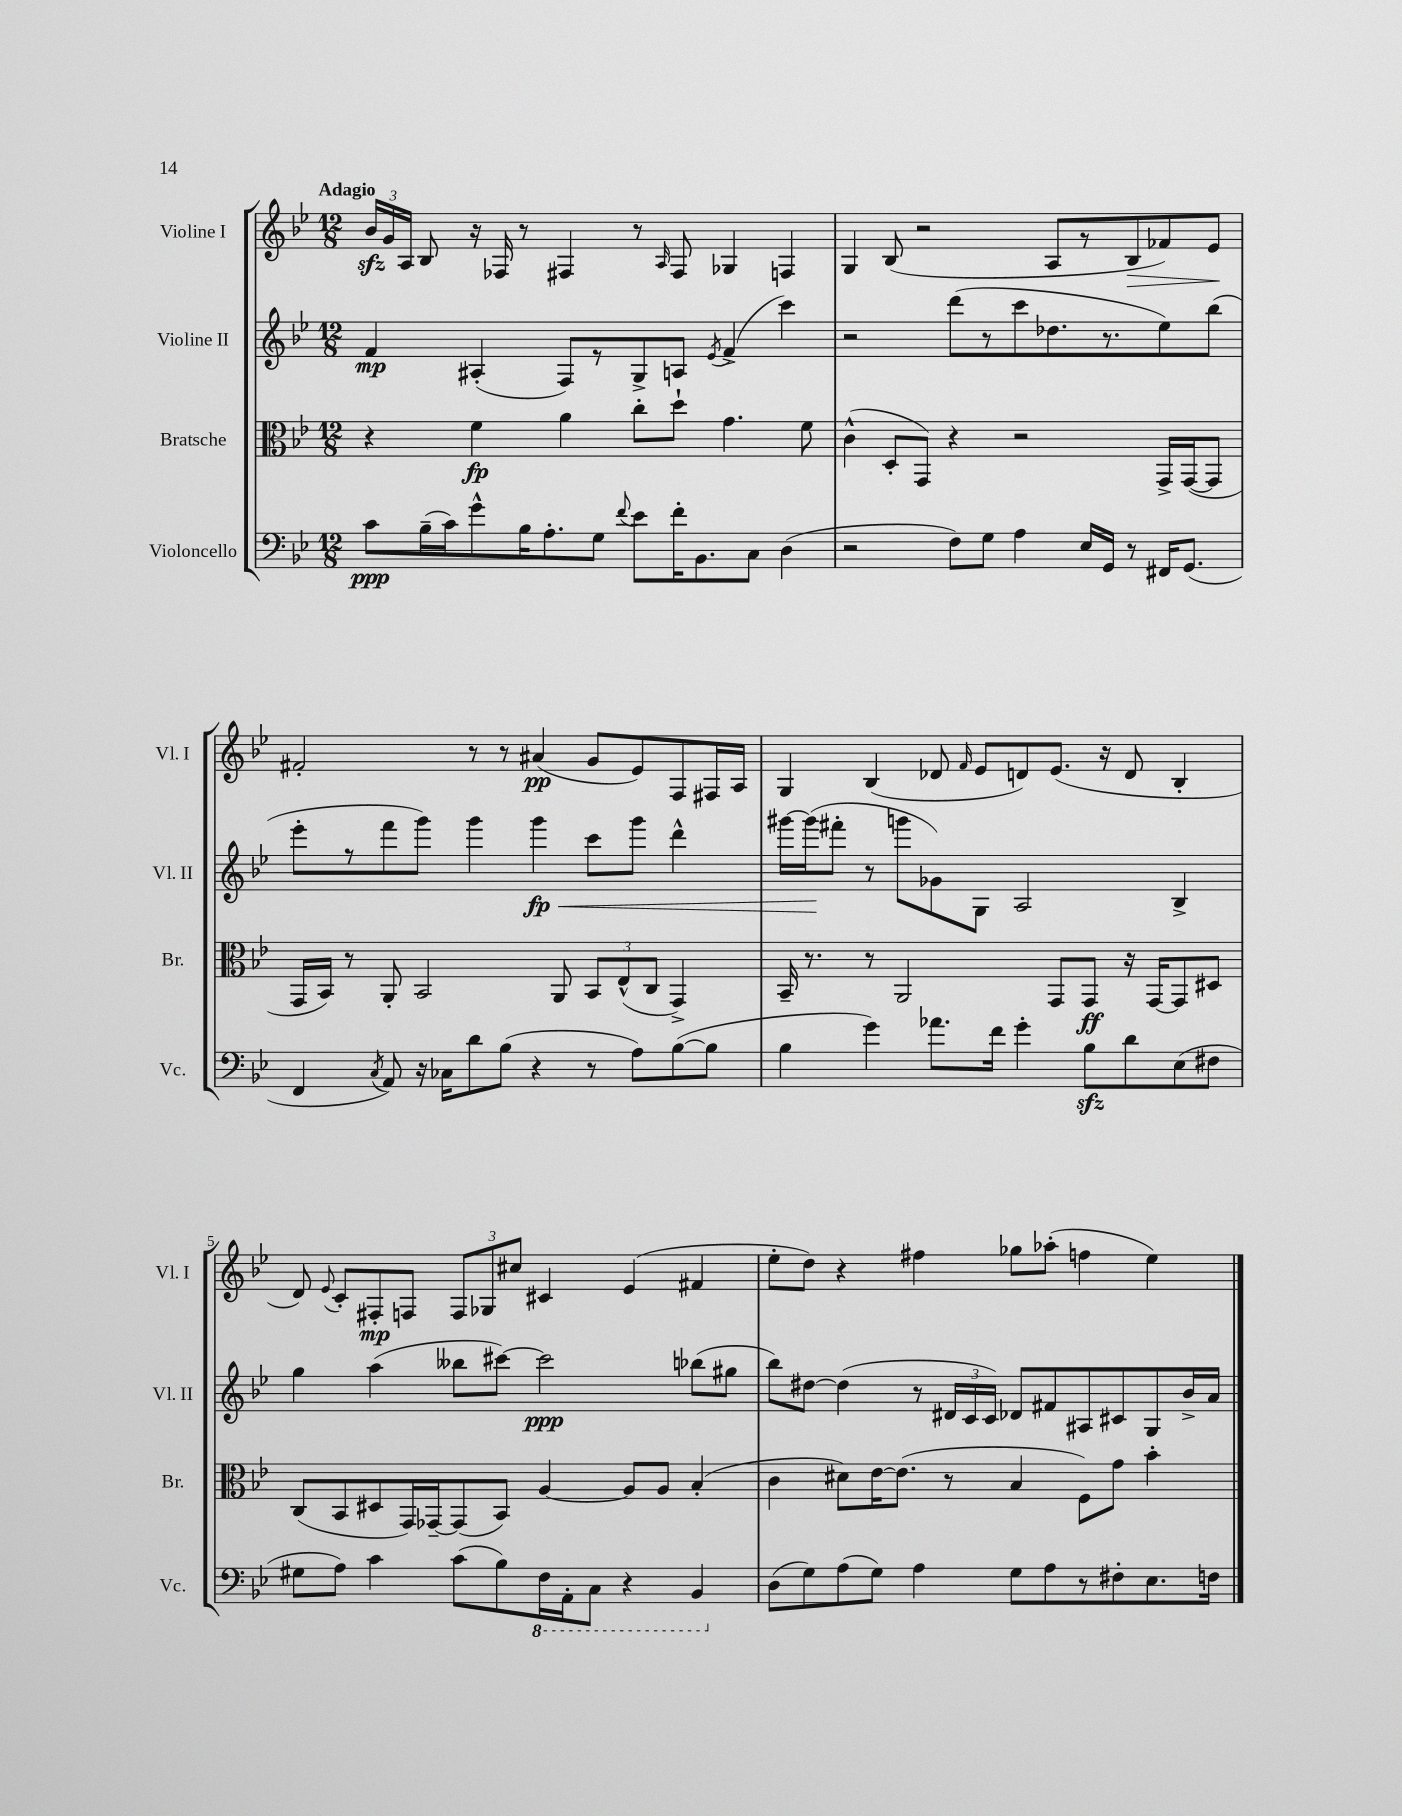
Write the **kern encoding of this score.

**kern	**kern	**kern	**kern
*staff4	*staff3	*staff2	*staff1
*clefF4	*clefC3	*clefG2	*clefG2
*k[b-e-]	*k[b-e-]	*k[b-e-]	*k[b-e-]
*M12/8	*M12/8	*M12/8	*M12/8
8c	4r	4f	24b-
.	.	.	24g
.	.	.	24A
(16B-~	.	.	8B-
16c)	.	.	.
8g^^	4f	(4A#'	16r
.	.	.	16F-
16B-	.	.	8r
8.A'	.	.	.
.	4a	8F)	4F#
8G	.	8r	.
8qqf	.	.	.
8e-	8cc'	8G^	8r
.	.	.	16qqA
16f'	8dd`	8A	8F#
8.BB-	.	.	.
.	.	8qe-	.
.	4.g	(4f^	4G-
8C	.	.	.
(4D	.	4ccc)	4F
.	8f	.	.
=	=	=	=
2r	(4c^^	2r	4G
.	8D'	.	(8B-
.	8GG)	.	2r
8F)	4r	(8ddd	.
8G	.	8r	.
4A	2r	8ccc	.
.	.	8.dd-	8A
16E-	.	.	8r
16GG	.	8.r	.
8r	.	.	8B-
16FF#	16GG^	8ee-)	8f-)
(8.GG	([16GG	.	.
.	8GG]	(8bb-	8e-
=	=	=	=
4FF	16GG	8eee-'	2f#'
.	16BB-)	.	.
.	8r	8r	.
8qC	.	.	.
8AA)	8AA'	8fff	.
16r	2BB-	8ggg)	.
16C-	.	.	.
8d	.	4ggg	8r
(8B-	.	.	8r
4r	.	4ggg	(4a#
.	8AA	.	.
8r	12BB-	8ccc	8g
.	(12E-^^	.	.
8A)	.	8ggg	8e-)
.	12C	.	.
([8B-	4GG^)	4ddd^^	8F
8B-]	.	.	16F#
.	.	.	16A
=	=	=	=
4B-	16BB-~	[16ggg#	4G
.	8.r	(16ggg#]	.
.	.	8fff#'	.
4g)	8r	8r	(4B-
.	2AA	8ggg	.
8.a-	.	8g-)	8d-
.	.	.	16qqf
.	.	8G	8e-
16f	.	.	.
4g'	.	2A	8d)
.	8GG	.	(8.e-
8B-	8GG	.	.
.	.	.	16r
8d	16r	.	8d
.	[16GG	.	.
(8E-	8GG]	4B-^	4B-'
8F#	8D#	.	.
=	=	=	=
8G#	(8C	4gg	8d)
.	.	.	8qqe-
8A)	8BB-	.	8c'
4c	8D#	(4aa	8F#'
.	16GG)	.	8F
.	[16GG-~	.	.
(8c	(8GG-]	8bb--	12F
.	.	.	12G-
8B-)	8BB-)	[8ccc#)	.
.	.	.	12cc#
16FF	[4A	2ccc#]	4c#
16AAA'	.	.	.
8CC	.	.	.
4r	8A]	.	(4e-
.	8A	.	.
4BBB-	(4B-'	(8bb-	4f#
.	.	8gg#	.
=	=	=	=
(8D	4c	8bb-)	8ee-'
8G)	.	[8dd#	8dd)
(8A	8d#)	(4dd#]	4r
8G)	[16e-	.	.
.	(8.e-]	.	.
4A	.	8r	4ff#
.	8r	24d#	.
.	.	24c	.
.	.	24c)	.
8G	4B-	8d-	8gg-
8A	.	8f#	(8aa-'
8r	8F)	8A#	4ff
8F#'	8g	8c#	.
8.E-	4b-'	8G	4ee-)
.	.	16b-^	.
16F	.	16a	.
==	==	==	==
*-	*-	*-	*-
